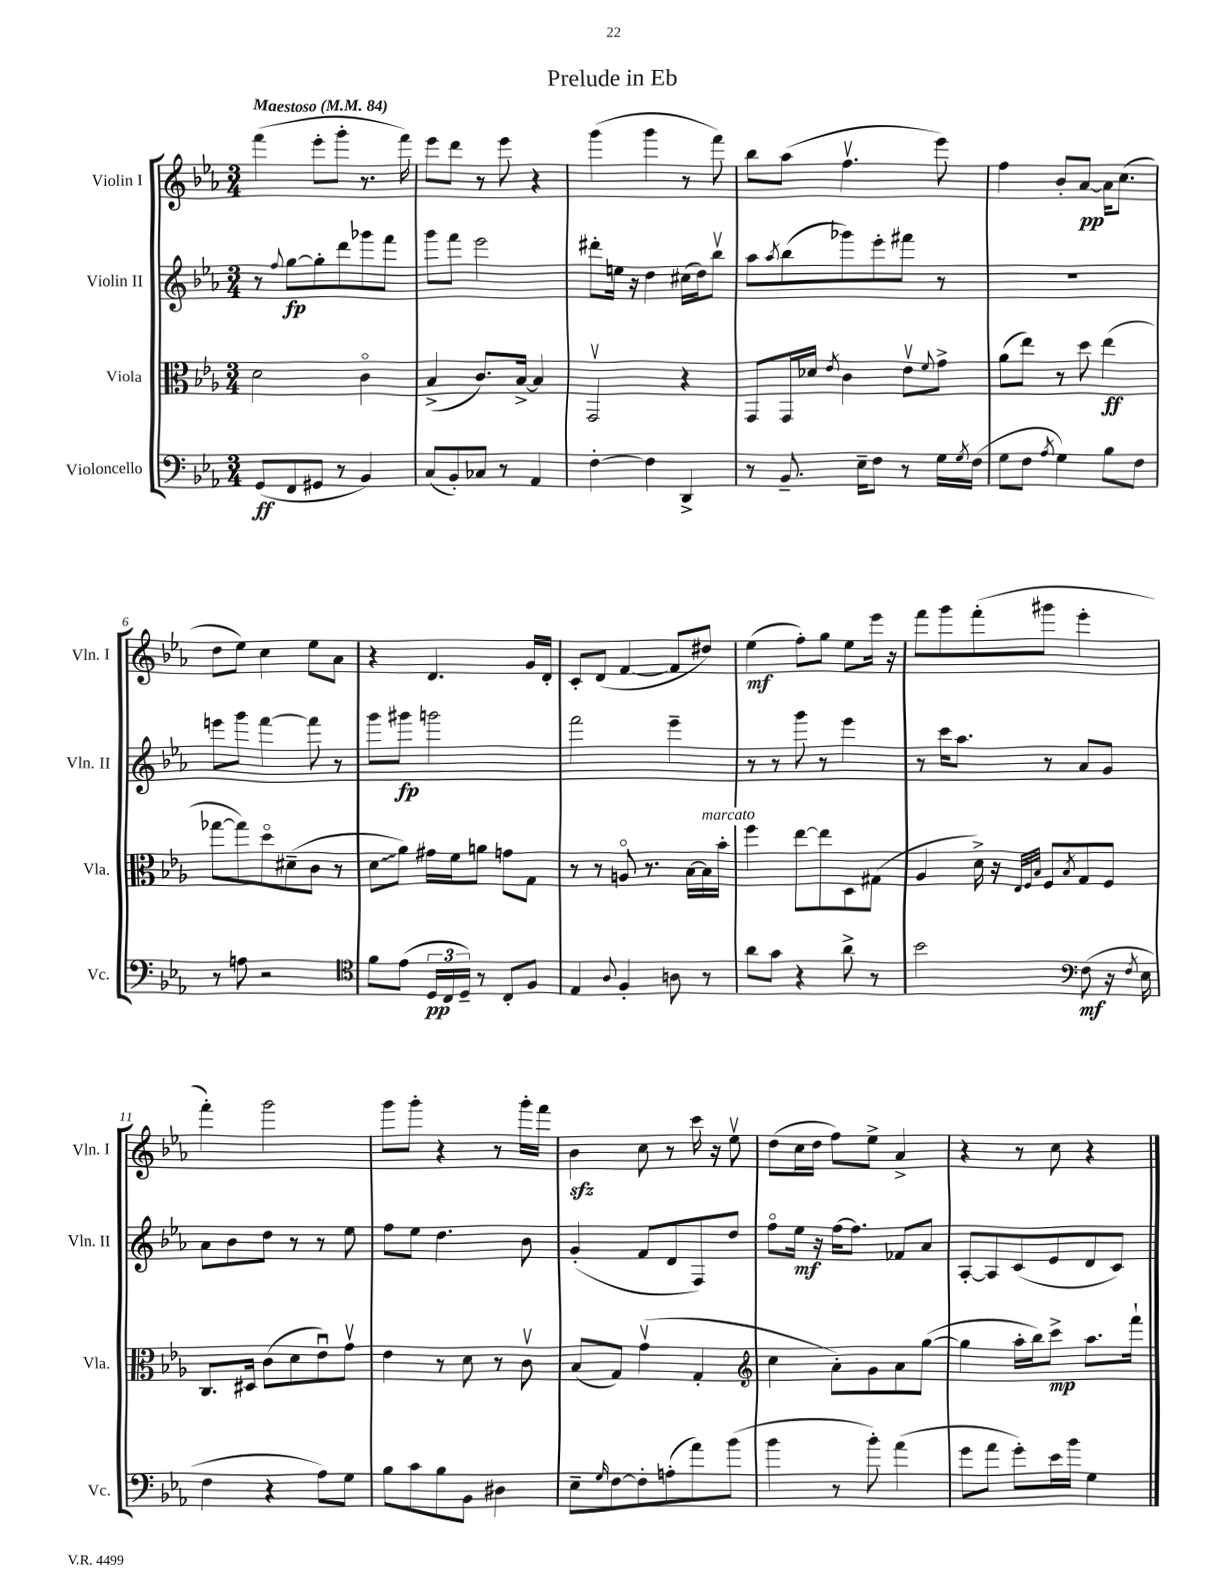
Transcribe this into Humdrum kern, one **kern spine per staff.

**kern	**kern	**kern	**kern
*staff4	*staff3	*staff2	*staff1
*clefF4	*clefC3	*clefG2	*clefG2
*k[b-e-a-]	*k[b-e-a-]	*k[b-e-a-]	*k[b-e-a-]
*M3/4	*M3/4	*M3/4	*M3/4
*MM84	*MM84	*MM84	*MM84
(8GG	2d	8r	(4fff
.	.	8qqff	.
8FF	.	[8gg	.
8GG#	.	8gg']	8eee-'
8r	.	8ddd	8ggg'
4BB-)	4co	8ggg-	8.r
.	.	8fff	.
.	.	.	16fff)
=	=	=	=
(8C	(4B-^	8ggg	8eee-
8BB-')	.	8fff	8ddd
8C-	8.c)	2eee-	8r
8r	.	.	8eee-
.	[16B-^	.	.
4AA-	4B-]	.	4r
=	=	=	=
[4F'	2GGv	8ddd#'	(4ggg
.	.	16ee	.
.	.	16r	.
4F]	.	4dd	4ggg
4DD^	4r	(16cc#	8r
.	.	16dd)	.
.	.	8bb-v	8fff)
=	=	=	=
8r	8GG	8aa-	8bb-
.	.	8qaa-	.
8.BB-~	16GG	(8bb-	(8aa-
.	16d-	.	.
.	8qe-	.	.
.	4c	8ggg-)	4.ffv
16E-~	.	.	.
8F	.	8eee-'	.
8r	8e-v	8fff#	.
.	8qqf	.	.
16G	8g^	8r	8eee-)
8qG	.	.	.
(16F	.	.	.
=	=	=	=
8G	(8a-	2.r	4ff
8F	8ee-)	.	.
8qA-	.	.	.
4G)	8r	.	8b-'
.	8dd	.	[8a-
8B-	(4ee-	.	16a-]
.	.	.	(8.cc
8F	.	.	.
=	=	=	=
8r	[8gg-	8eee	8dd
8A	8gg-])	8ggg	8ee-)
2r	8ddo	[4fff	4cc
.	(8d#~	.	.
.	8c	8fff]	8ee-
.	8r	8r	8a-
=	=	=	=
*clefC4	*	*	*
8f	8d	8ggg	4r
(8e-	8a-)	8ggg#	.
24D	16g#	2ggg	4.d
24C	.	.	.
.	16f	.	.
24D~)	.	.	.
8r	8a	.	.
8C'	8g	.	.
8F	8G	.	16g
.	.	.	16d'
=	=	=	=
4E-	8r	2fff	8c'
.	8r	.	(8d
8qqA-	.	.	.
4F'	8Ao	.	[4f
.	8.r	.	.
8A	.	4eee-~	8f]
.	[16B-	.	.
8r	16B-]	.	8dd#)
.	16b-'	.	.
=	=	=	=
8a-	4ff	8r	(4ee-
8g	.	8r	.
4r	[8ee-	8ggg	8ff')
.	8ee-]	8r	8gg
8a-^	8D	4eee-	8ee-
8r	(8G#	.	16eee-
.	.	.	16r
=	=	=	=
2b-	4A-	8r	8fff
.	.	16ccc	8ggg
.	.	8.aa-	.
.	16d^)	.	(8fff'
.	16r	.	.
.	32qqE-	.	.
.	32qqF	.	.
.	32qqB-	.	.
.	8F	8r	8ggg#
*clefF4	*	*	*
.	8qB-	.	.
(8F	8G	8a-	4eee-'
16r	8F	8g	.
8qF	.	.	.
16E-	.	.	.
=	=	=	=
4F	8.C	8a-	4fff')
.	.	8b-	.
.	16D#	.	.
4r	(8c	8dd	2ggg
.	8d	8r	.
8A-)	8e-u)	8r	.
8G	8gv	8ee-	.
=	=	=	=
8B-	4e-	8ff	8ggg
8c	.	8ee-	8ggg'
8B-	8r	4.dd	4r
8BB-	8d	.	.
4D#	8r	.	8r
.	8cv	8b-	16ggg'
.	.	.	16fff
=	=	=	=
8E-~	(8B-	(4g'	4b-
16qqG	.	.	.
[8F	8G)	.	.
8F']	(4gv	8f	8cc
(8A'	.	8d	8r
8a-)	4G'	8F)	16ccc
.	.	.	16r
(8b-	.	8dd	8ee-v
=	=	=	=
*	*clefG2	*	*
4b-	4cc	8ffo	(8dd
.	.	16ee-	16cc
.	.	16r	16dd
8r	8a-')	[16ff	8ff)
.	.	8.ff]	.
8b-')	8g	.	8ee-^
(4a-	8a-	8f-	4a-^
.	([8gg	8a-	.
=	=	=	=
8g	4gg]	[8A-'	4r
8a-	.	8A-]	.
8g')	16aa-'	(8c	8r
.	16bb-)	.	.
16e-	8ccc^	8e-	8cc
16b-	.	.	.
4G	8.aa-	8d	4r
.	.	8c)	.
.	16fff`	.	.
==	==	==	==
*-	*-	*-	*-
